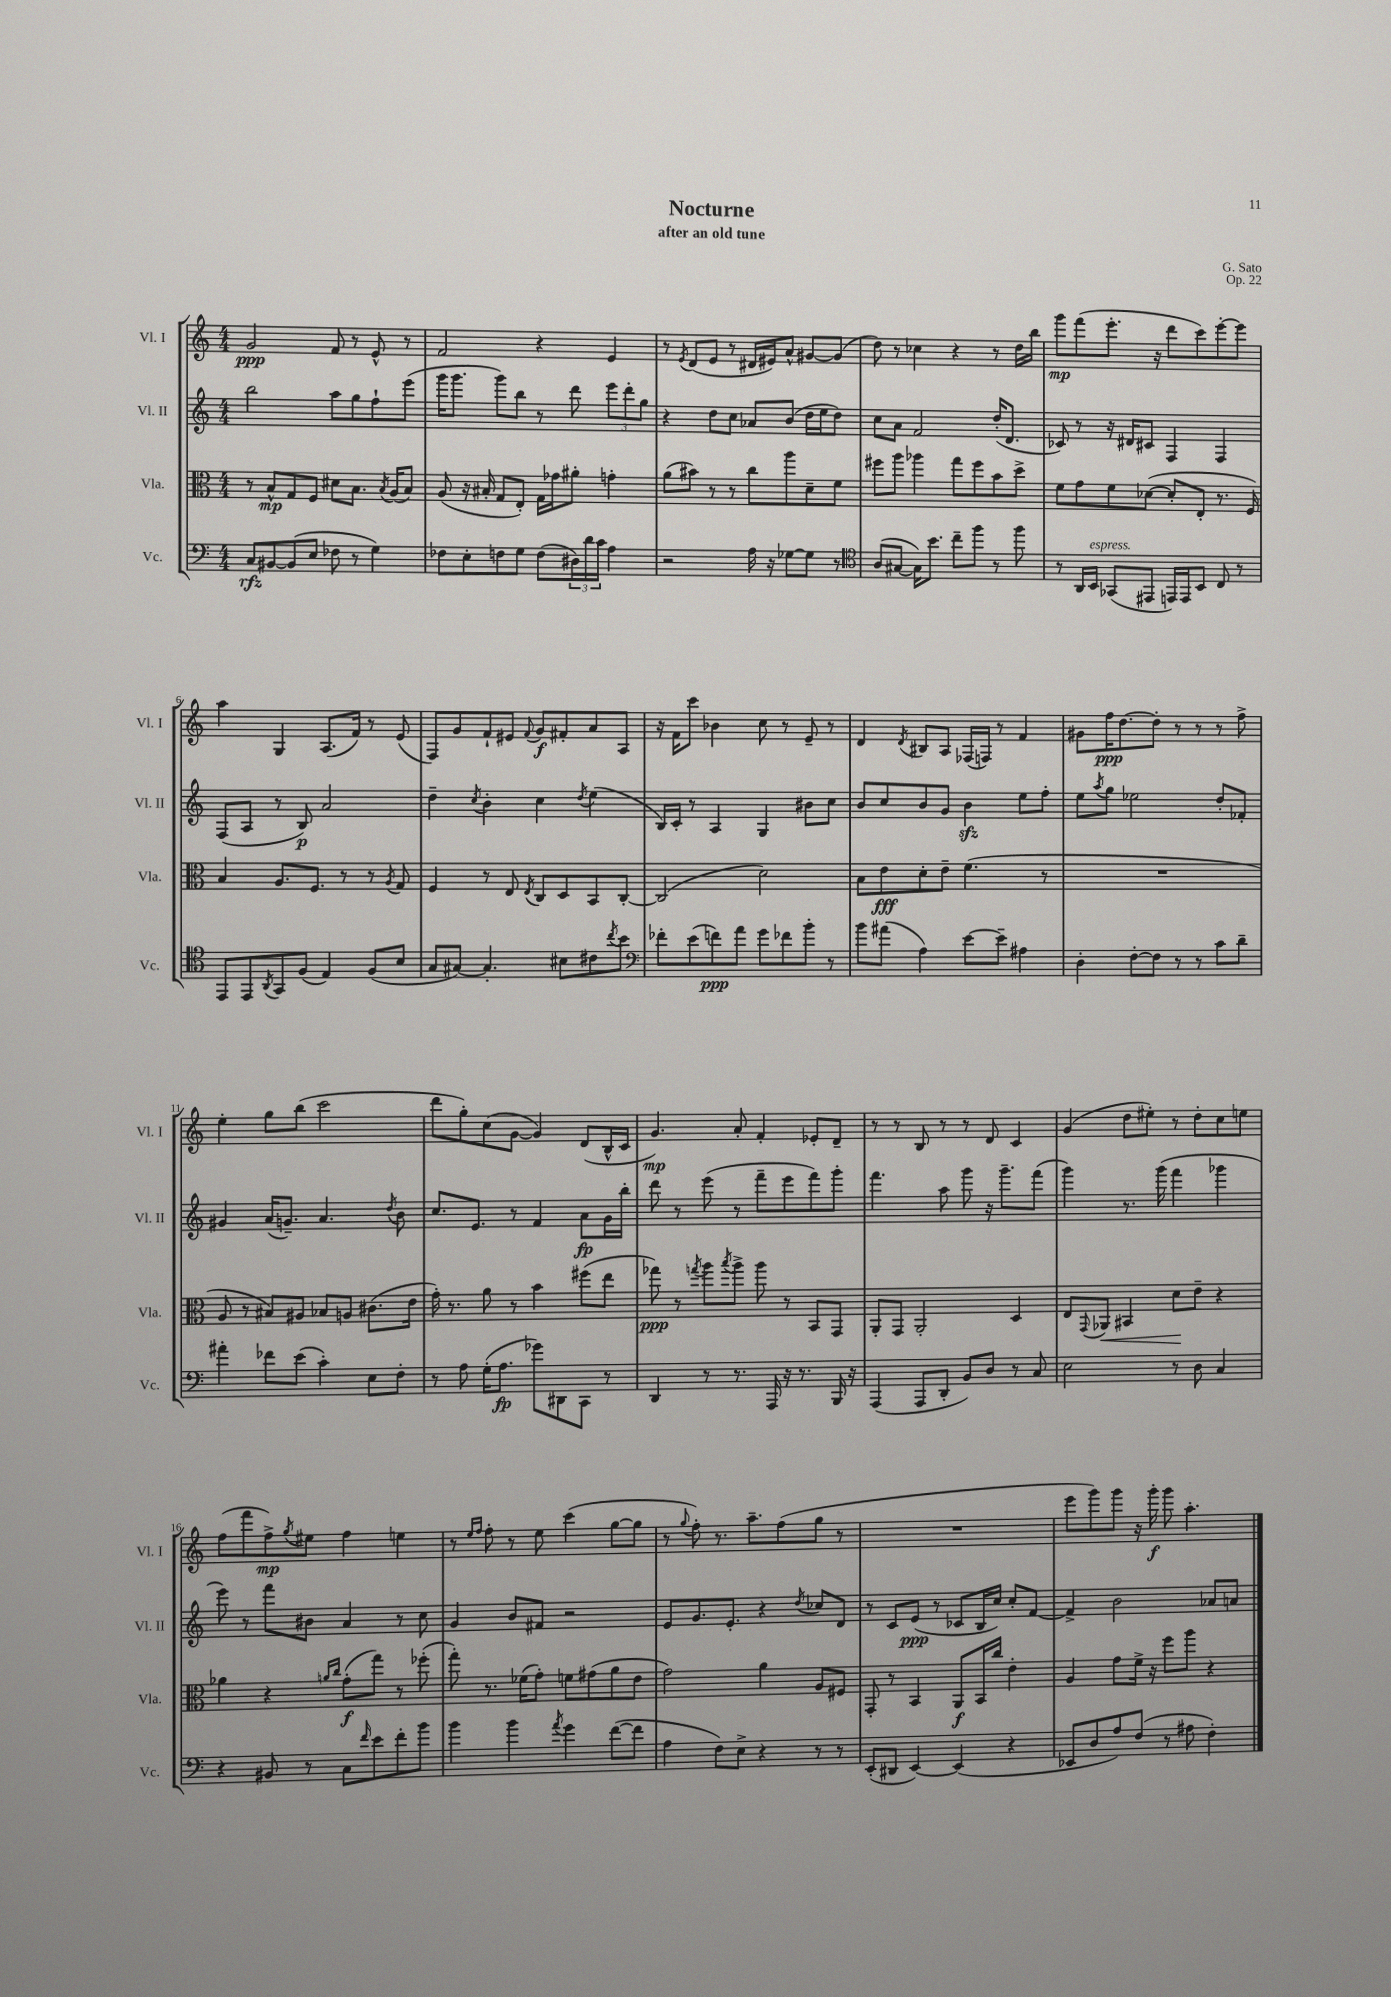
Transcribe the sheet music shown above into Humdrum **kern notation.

**kern	**kern	**kern	**kern
*staff4	*staff3	*staff2	*staff1
*clefF4	*clefC3	*clefG2	*clefG2
*k[]	*k[]	*k[]	*k[]
*M4/4	*M4/4	*M4/4	*M4/4
8C/L	8r	2bb\	2g/
[8BB#/	8B^^/L	.	.
(8BB#/]	8G/	.	.
8E/J	8F/J	.	.
8F-\	8d#\L	8aa\L	8f/
8r	8.B\J	8gg\	8r
4G\)	.	8ff`\	8e^^/
.	8qB/	.	.
.	(16A/LK	.	.
.	8B/J)	(8eee\J	8r
=	=	=	=
8F-\L	(8A/	16ggg\LK	2f/
.	.	8.ggg\J	.
8E'\	16r	.	.
.	16B#'/	.	.
8F\	8G/L	8ggg\L)	.
8G\J	8E'/J)	8bb\J	.
(8F\L	16G\LL	8r	4r
.	16g-\J	.	.
24D#\L)	8a#'\J	8ddd\	.
24d\	.	.	.
24c\JJ	.	.	.
4A\	4g'\	12eee\L	4e/
.	.	12ddd'\	.
.	.	12gg\J	.
=	=	=	=
2r	(8a\L	4r	8r
.	.	.	8qe/
.	8b#\J)	.	(8d/L
.	8r	8dd\L	8e/J
.	8r	8cc\J	8r
16A\	8cc\L	8a-/L	16d#/LL
16r	.	.	16e#/J)
[8G-\L	8aa\	(8b/J	8a^^/J
8G-\]J	8d~\	16dd\LL	[8g#/L
.	.	16ee\J	.
8r	8f\J	8dd\J)	(8g#/]J
=	=	=	=
*clefC4	*	*	*
(8A/L	8ff#\L	8cc\L	8dd\)
[8G#/J	8aa\J	8a\J	8r
16G#\]LK)	4aa-\	2f/	4cc-\
8.b\J	.	.	.
8cc~\L	8gg\L	.	4r
8ff\J	8ff#\	.	.
8r	8b\	(16dd'/LK	8r
.	.	8.d/J	.
8ff\	8dd^\J	.	16dd\LL
.	.	.	16bb\JJ
=	=	=	=
8r	8f\L	8c-/)	8ggg\L
16AA/LL	8g\	8r	(8fff\
16BB/JJ	.	.	.
(8GG-/L	8f\	16r	8.eee'\J
.	.	16d#/LK	.
8EE#/J	([8d-\J	8c#/J	.
.	.	.	16r
16EE/LL)	8d-'/]L	4F/	8ddd\L
16EE/J	.	.	.
8BB/J	8E'/J	.	8ccc\)
8C/	8.r	4F/	[8eee'\
8r	.	.	8eee\]J
.	16F/)	.	.
=	=	=	=
8EE/L	4B/	(8F/L	4aa\
8EE/	.	8A/J	.
8qAA/	.	.	.
8GG/	8.A/L	8r	4G/
(8F/J	.	8B/)	.
.	8.F/J	.	.
4E/)	.	2a/	(8.A/L
.	8r	.	.
.	.	.	16f/Jk)
(8F/L	8r	.	8r
.	8qA/	.	.
8B/J	8G/	.	(8e/
=	=	=	=
8G/L	4F/	4dd~\	8F/L)
[8G#/J)	.	.	8g/
.	.	8qcc/	.
4.G#'/]	8r	4b'\	8f`/
.	8E/	.	8e#/J
.	8qE/	.	8qqf/
.	8C/L	4cc\	8g/L
8B#\L	8D/	.	8f#'/
.	.	8qdd/	.
8c#\	8BB/	(4ee\	8a/
8qcc/	.	.	.
8b\J	[8C'/J	.	8A/J
=	=	=	=
*clefF4	*	*	*
8f-'\L	(2C/]	16B/LL)	16r
.	.	16c'/JJ	16f\LK
(8e\	.	8r	8ccc\J
8f\)	.	4A/	4b-\
8a\J	.	.	.
8g\L	2d\)	4G/	8cc\
8f-\	.	.	8r
8b'\J	.	8b#\L	8e~/
8r	.	8cc\J	8r
=	=	=	=
8b\L	8B\L	8b/L	4d/
(8a#\J	8e\	8cc/	.
.	.	.	8qd/
4A\)	8d'\	8b/	8B#/L
.	8e~\J	8g/J	8A/J
[8e\L	(4.f\	4b\	(16F-/LL
.	.	.	16F/JJ)
8e~\]J	.	.	8r
4A#\	.	8ee\L	4f/
.	8r	8ff'\J	.
=	=	=	=
4D'\	1r	8ee\L	8g#\L
.	.	8qaa/	.
.	.	8gg\J	16ff\K
.	.	.	[8.dd\
[8F'\L	.	2ee-\	.
8F\]J	.	.	8dd'\]J
8r	.	.	8r
8r	.	.	8r
8c\L	.	8dd'/L	8r
8d~\J	.	8f-'/J	8ff^\
=	=	=	=
4a#'\	8A/	4g#/	4ee'\
.	8r	.	.
8f-\L	8B#/L)	(16a/LK	8gg\L
.	.	8.g~/J)	.
(8e\J	8A#/J	.	(8bb\J
4c'\)	8B-/L	4.a/	2ccc\
.	8A/J	.	.
8E\L	(8.c#\L	.	.
.	.	8qdd/	.
8F'\J	.	8b\	.
.	16e\Jk	.	.
=	=	=	=
8r	16g'\)	8.cc/L	8ddd\L
.	8.r	.	.
8A\	.	.	8gg'\)
.	.	8.e/J	.
(16G'\LK	8a\	.	(8cc\
8.A\J	.	.	.
.	8r	8r	[8g\J
8g-\L)	4b\	4f/	4g/])
8DD#\	.	.	.
8CC\J	(8ff#\L	8a\L	(8d/L
8r	8ee\J	16g\L	16B^^/L
.	.	16bb'\JJ	16c/JJ
=	=	=	=
4DD/	8gg-\)	8ddd\	4.g/)
.	8r	8r	.
.	8qgg/	.	.
8r	8aa\L	(8eee\	.
.	8qbb/	.	.
8.r	8aa^\J	8r	8a'/
.	8aa\	8fff~\L	4f'/
16AAA/	.	.	.
16r	8r	8eee\	.
8.r	.	.	.
.	8BB/L	8fff\)	8e-'/L
16BBB/	8GG/J	8ggg'\J	8d~/J
16r	.	.	.
=	=	=	=
(4AAA/	8AA'/L	4.fff\	8r
.	8GG/J	.	8r
8AAA/L	2AA'/	.	8B/
8DD'/J	.	8aa\	8r
8BB/L)	.	8ggg\	8r
8D/J	.	16r	8d/
.	.	8.ggg~\L	.
8r	4D/	.	4c/
8C/	.	(8fff\J	.
=	=	=	=
2E\	8E/L	4ggg\)	(4g/
.	8qqGG/	.	.
.	8AA-/J	.	.
.	4BB#/	8.r	8dd\L
.	.	.	8ee#'\J)
.	.	(16ggg\	.
8r	8d\L	4fff\	8r
8D\	8e~\J	.	8dd'\L
4C/	4r	4ggg-\	8cc\
.	.	.	8ee\J
=	=	=	=
4r	4a-\	8eee\)	(8ff\L
.	.	8r	8fff\
8BB#/	4r	8fff\L	8ff^\)
.	.	.	8qgg/
8r	.	8b#\J	8ee#\J
.	16qqa/LL	.	.
.	16qqcc/JJ	.	.
8C\L	(8g'\L	4a/	4ff\
16qqf/	.	.	.
8e\	8gg\J)	.	.
8f'\	8r	8r	4ee\
8b\J	(8ff-'\	8cc\	.
=	=	=	=
4b\	8gg'\)	4g/	8r
.	.	.	16qqee/LL
.	.	.	16qqff/JJ
.	8.r	.	8ff'\
4b\	.	8b/L	8r
.	(16f-\LK	.	.
.	8g'\J)	8f#/J	8ee\
8qa/	.	.	.
4g\	8f\L	2r	(4ccc\
.	(8g#\	.	.
([8f\L	8a\	.	[8gg\L
8f\]J	8e\J	.	8gg\]J
=	=	=	=
4A\	2g\)	8e/L	8r
.	.	.	8qqgg/
.	.	8.g/	8ff'\)
8F\L)	.	.	8.r
.	.	8.e'/J	.
8E^\J	.	.	.
.	.	.	8.aa~\L
4r	4a\	4r	.
.	.	.	(8ff\
.	.	8qdd/	.
8r	8A/L	8cc-/L	8gg\J
8r	8F#/J	8d/J	8r
=	=	=	=
(8EE'/L	8GG'/	8r	1r
8DD#/J	8r	8c/L	.
[4EE/)	4BB/	(8e/J	.
.	.	8r	.
(4EE/]	8AA/L	8c-/L	.
.	16BB/L	16B/L	.
.	16cc/JJ	16cc/JJ)	.
4r	4e'\	8cc'/L	.
.	.	[8f/J	.
=	=	=	=
8EE-/L	4A/	4f^/]	8eee\L
8D/	.	.	8ggg\)
8A/)	8g\L	2b\	8ggg\J
(8F/J	16f^\Jk	.	16r
.	16r	.	16ggg'\
8r	8ff\L	.	8ggg\
8A#\	8aa\J	.	4.aa'\
4F'\)	4r	8a-/L	.
.	.	8a/J	.
==	==	==	==
*-	*-	*-	*-
